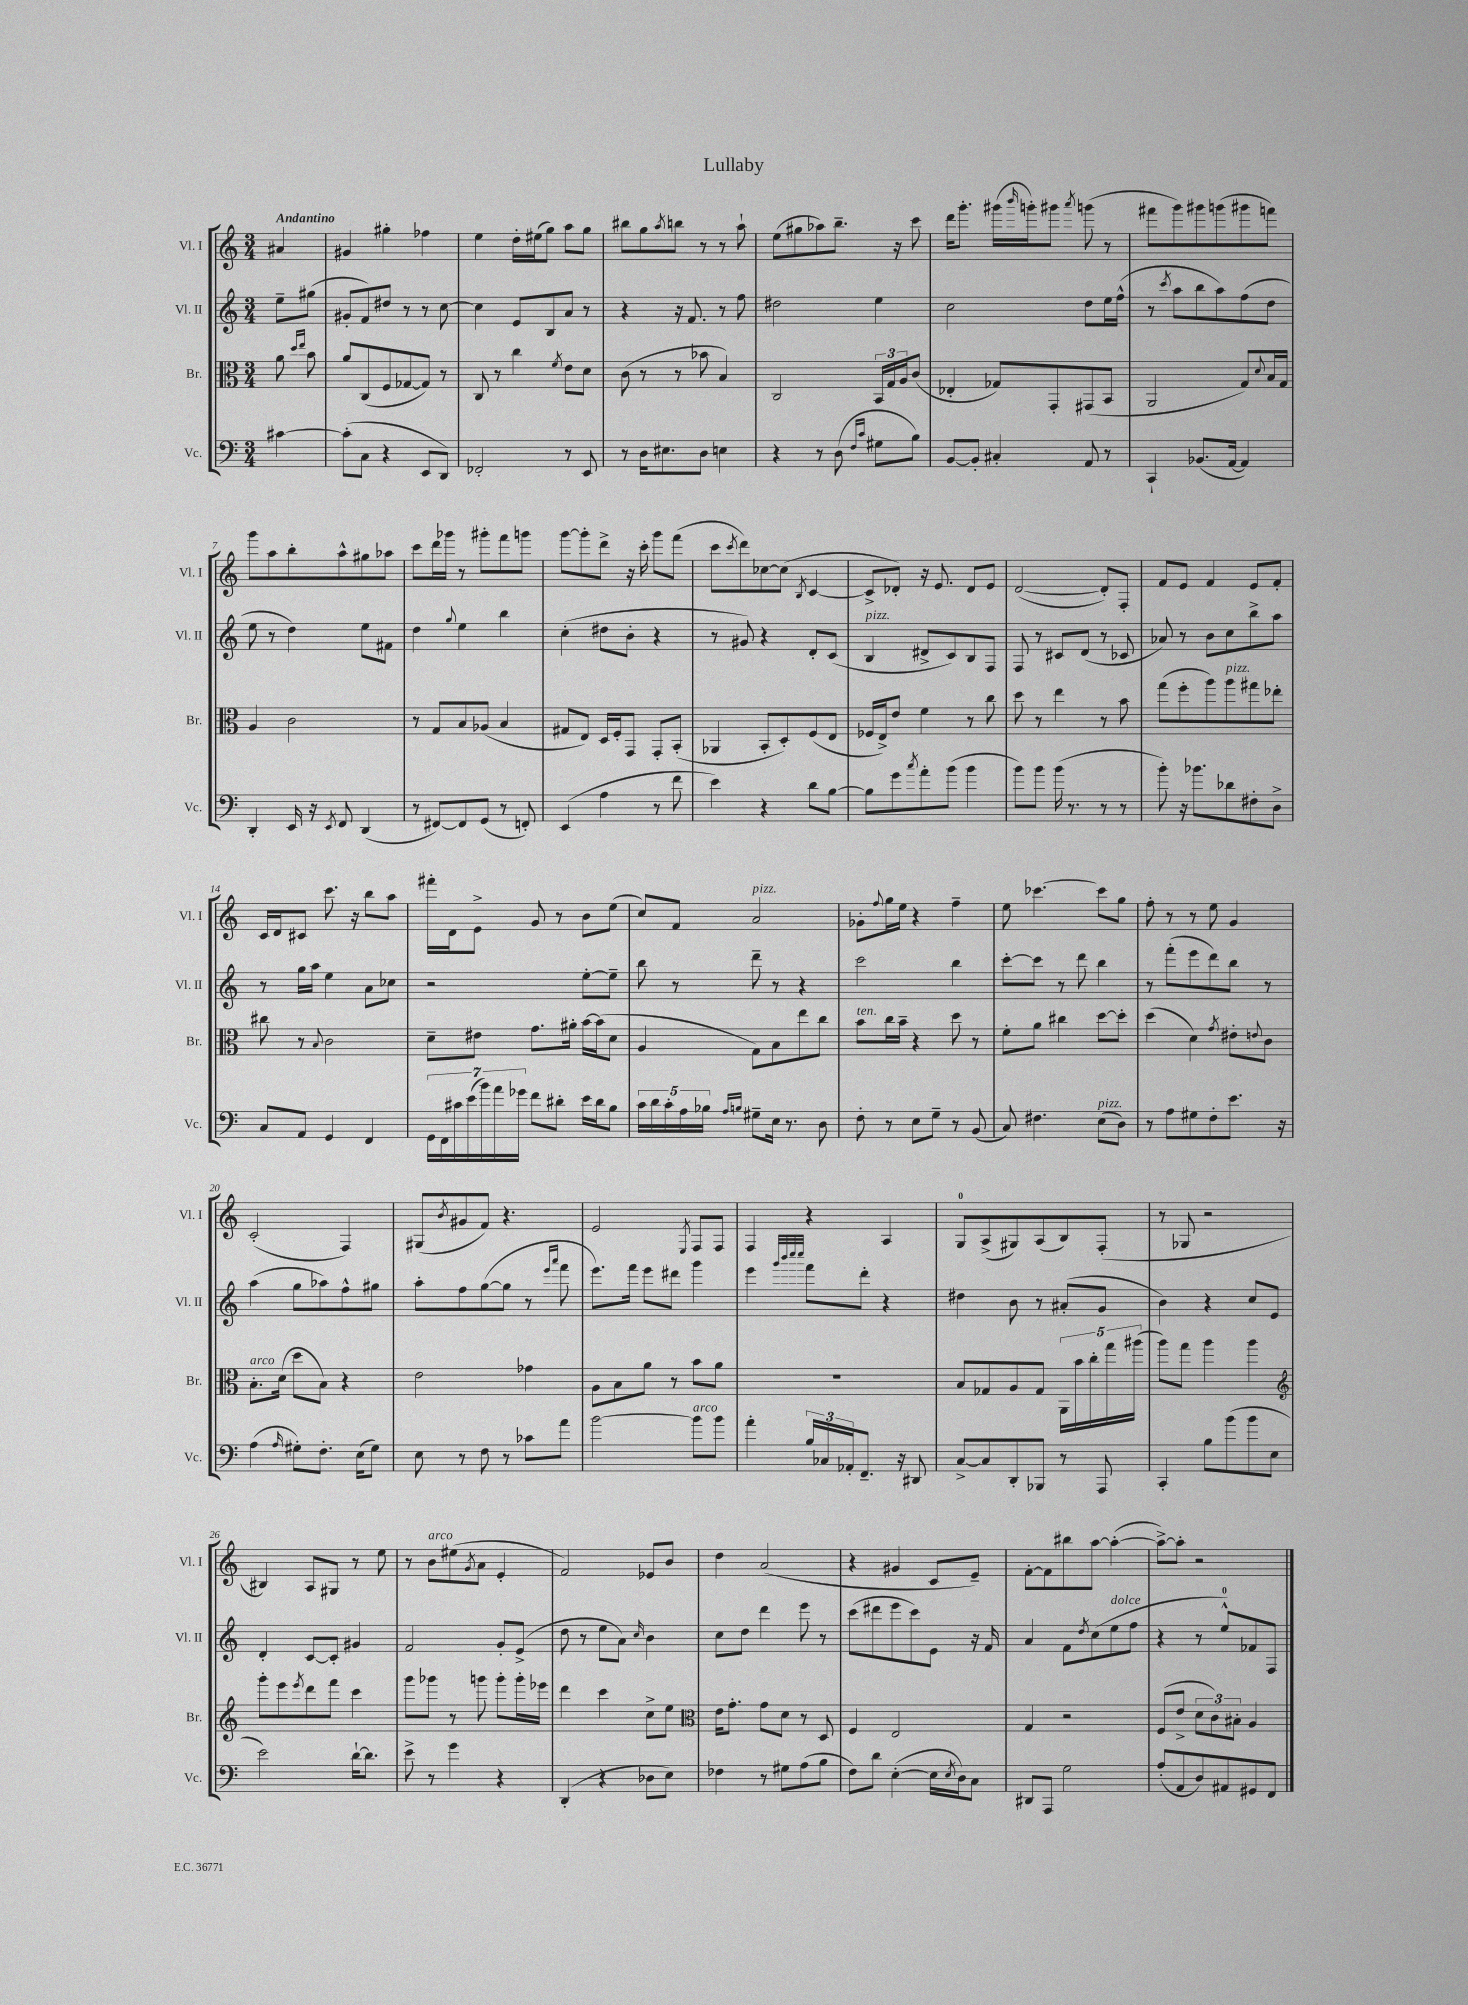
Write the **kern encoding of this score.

**kern	**kern	**kern	**kern
*staff4	*staff3	*staff2	*staff1
*clefF4	*clefC3	*clefG2	*clefG2
*k[]	*k[]	*k[]	*k[]
*M3/4	*M3/4	*M3/4	*M3/4
[4c#\	8a\	8ee~\L	4a#/
.	16qqdd/LL	.	.
.	16qqee/JJ	.	.
.	8b\	(8gg#\J	.
=	=	=	=
(8c#'\]L	8a/L	8g#'/L	4g#/
8C\J	(8C/	8f/)	.
4r	8F/	8dd#/J	4gg#'\
.	[8G-/	8r	.
8EE/L	8G-/]J)	8r	4ff-\
8DD/J)	8r	[8cc\	.
=	=	=	=
2FF-'/	8C/	4cc\]	4ee\
.	8r	.	.
.	4cc\	8e/L	16dd'\LL
.	.	.	(16ee#\J
.	.	8B/	8gg\J)
.	8qf/	.	.
8r	8e\L	8a/J	8aa\L
8EE/	8d\J	8r	8gg\J
=	=	=	=
8r	(8c\	4r	8bb#\L
16D\LK	8r	.	8gg\
8.E#\	.	.	.
.	.	.	8qaa/
.	8r	16r	8bb\J
.	.	8.f/	.
8D\J	8b-\	.	8r
4E\	4B/)	8r	8r
.	.	8ff\	8aa`\
=	=	=	=
4r	2C/	2dd#\	(8ee\L
.	.	.	8gg#\
8r	.	.	8aa-\)
(8D\	.	.	8.bb~\J
16qqF/LL	.	.	.
16qqc/JJ	.	.	.
8G#\L	24BB/LL	4ee\	.
.	24G/	.	.
.	.	.	16r
.	24A/J	.	.
8B\J)	(8c/J	.	8ccc\
=	=	=	=
[8BB/L	4E-'/	2cc\	16ddd\LK
.	.	.	8.ggg'\J
8BB'/]J	.	.	.
4C#'/	8G-/L)	.	(16ggg#\LL
.	.	.	16qqbbb/
.	.	.	16ggg'\J)
.	8GG'/	.	8ggg#\J
.	.	.	8qaaa/
8AA/	(8GG#/	8dd\L	(8ggg\
8r	8BB/J	16ee\L	8r
.	.	(16ff^^\JJ	.
=	=	=	=
4CC`/	2AA/	8r	8fff#\L
.	.	8qccc/	.
.	.	8aa\L	8ggg\)
(8.BB-/L	.	8bb\	8ggg#\
.	.	8aa\)	(8ggg\
[16AA/Jk	.	.	.
4AA/])	8G/L)	(8ff\	8ggg#\
.	8qqd/	.	.
.	16B/L	8dd\J	8fff\J)
.	16G/JJ	.	.
=	=	=	=
4DD'/	4A/	8ee\	8ggg\L
.	.	8r	8aa\
16EE/	2c\	4dd\)	8bb'\
16r	.	.	.
8qEE/	.	.	.
8FF/	.	.	8aa^^\
(4DD/	.	8ee\L	8gg#\
.	.	8f#\J	8aa-\J
=	=	=	=
8r	8r	4dd\	8ccc\L
[8FF#/L)	8G/L	.	16ddd\L
.	.	.	16ggg-\JJ
.	.	8qqgg/	.
8FF#/]	8B/	4ee\	8r
(8GG/J	(8A-/J	.	8ggg#'\L
8r	4B/	4bb\	8fff\
8FF'/)	.	.	8ggg\J
=	=	=	=
(4EE/	8G#/L	(4cc'\	[8ggg\L
.	8E/J)	.	8ggg'\]
4A\	16D/LL	8dd#\L	8ddd^\J
.	16F'/J	.	.
.	8GG/J	8b'\J	16r
.	.	.	16ccc'\
8r	8GG'/L	4r	8ggg\L
8f\	(8BB'/J	.	(8fff\J
=	=	=	=
4e\)	4AA-/	8r	8ccc\L
.	.	.	8qccc/
.	.	8g#/)	8ddd\)
4r	8BB'/L	4r	[8cc-\
.	8D'/)	.	(8cc-\]J
.	.	.	8qB/
8d\L	(8F/	8d'/L	[4c/
[8B\J	8E/J	(8c/J	.
=	=	=	=
8B\]L	16F-/LL	4B/	8c^/]L
.	16E^/J)	.	.
8g\	8e/J	.	8d-'/J)
8qcc/	.	.	.
8a'\	4f\	8d#^/L	16r
.	.	.	8.e/
(8b\J	.	8c/)	.
4b\	8r	8B/	8d-/L
.	8cc\	8F/J	8e/J
=	=	=	=
8b\L)	8dd\	8F/	([2d/
8b\J	8r	8r	.
(16b\	4ee\	8c#/L	.
8.r	.	.	.
.	.	(8d/J	.
8r	8r	8r	8d'/]L)
8r	8b\	8c-/	8F'/J
=	=	=	=
8b'\)	(8gg\L	8a-/)	8f/L
16r	8ff'\	8r	8e/J
8.b-\L	.	.	.
.	8aa\)	8b\L	4f/
8d-\	8aa\	8cc\	.
8F#'\	8gg#\	8bb^\	8e/L
8D^\J	8ee-'\J	8aa\J	8f'/J
=	=	=	=
8C/L	8cc#\	8r	16c/LL
.	.	.	16d/J
8AA/J	8r	16gg\LL	8c#/J
.	.	16aa\JJ	.
.	8qqB/	.	.
4GG/	2c\	4ee\	8.ccc\
.	.	.	16r
4FF/	.	8a\L	8bb\L
.	.	8cc-\J	8aa\J
=	=	=	=
28GG\LL	8d~\L	2r	16fff#'\LL
28FF\	.	.	.
.	.	.	16d\J
28c#\	.	.	.
(28e\	.	.	.
.	8e#\J	.	8e^\J
28b\)	.	.	.
28a\	.	.	.
28g-\JJ	.	.	.
8f\L	8.g\L	.	8g/
8d#'\J	.	.	8r
.	16a#'\Jk	.	.
16e\LL	[16b\LL	[8ee'\L	8b\L
16d#\J	(16b\]J	.	.
8B\J	8d\J	8ee~\]J	(8ee\J
=	=	=	=
20c\LL	4A/	8bb\	8cc/L)
20d\	.	.	.
20c'\	.	.	.
.	.	8r	8f/J
20A\	.	.	.
20B-\JJ	.	.	.
16qqA/LL	.	.	.
16qqB/JJ	.	.	.
8G#~\L	8G\L)	8ddd~\	2a/
16E\Jk	8B\	8r	.
8.r	.	.	.
.	8ee\	4r	.
8D\	8cc\J	.	.
=	=	=	=
8F'\	8b\L	2ccc\	8g-'\L
.	.	.	8qqff/
8r	16cc\L	.	16gg\L
.	16b~\JJ	.	16ee\JJ
8E\L	4r	.	4r
8G~\J	.	.	.
8r	8dd\	4bb\	4ff~\
(8BB/	8r	.	.
=	=	=	=
8C/)	8f'\L	[8ccc'\L	8ee\
4.F#\	8a\J	8ccc\]J	[4.ccc-\
.	4cc#\	8r	.
.	.	8ddd\	.
(8E\L	[8dd\L	4bb\	8ccc-\]L
8D\J)	8dd'\]J	.	8gg\J
=	=	=	=
8r	(4dd\	8r	8ff'\
8A\L	.	(8fff'\L	8r
8G#\	4d\)	8eee\	8r
8F'\	.	8ddd\)	8ee\
.	8qg/	.	.
8.e\J	8e#'\L	8bb\J	4g/
.	8qqe/	.	.
.	8c\J	8r	.
16r	.	.	.
=	=	=	=
(4A\	8.B'\L	(4aa\	(2c'/
.	(16d\Jk	.	.
16qqA/	.	.	.
8G#'\L)	8dd\L	8gg\L	.
8.F'\J	8B\J)	8aa-\)	.
.	4r	8ff^^\	4F/)
(16E\LK	.	.	.
8G#\J)	.	8gg#\J	.
=	=	=	=
8E\	2e\	8aa'\L	(8G#/L
.	.	.	8qb/
8r	.	8ff\	8g#/
8F\	.	([8gg\	8f/J)
8r	.	8gg\]J	4.r
8c-\L	4g-\	8r	.
.	.	16qqeee/LL	.
.	.	16qqaaa/JJ	.
8a\J	.	8fff\	.
=	=	=	=
[2b\	8A\L	8.eee\L)	2e/
.	8B\	.	.
.	.	16fff\Jk	.
.	8a\J	8eee\L	.
.	8r	8ddd#\J	.
.	.	.	8qE/
8b\]L	8b\L	4ggg\	8F/L
8b\J	8a\J	.	8F/J
=	=	=	=
4a'\	2.r	4eee\	4F/
.	.	32qqggg/LLL	.
.	.	32qqbbb/	.
.	.	32qqcccc/	.
.	.	32qqcccc/JJJ	.
24B/LL	.	8fff\L	4r
24C-/	.	.	.
24AA-'/J	.	.	.
8.FF~/J	.	8ddd'\J	.
.	.	4r	4A/
16r	.	.	.
8DD#/	.	.	.
=	=	=	=
[8C^/L	8B/L	4dd#\	8G/L
8C/]	8G-/	.	(8A^/
8DD'/	8A/	8b\	8G#/)
8BBB-/J	8G-/J	8r	(8A/
8r	20AA\LL	(8a#'/L	8B/)
.	20b\	.	.
.	20cc'\	.	.
8AAA/	.	8g/J	(8F'/J
.	20gg\	.	.
.	(20aa#\JJ	.	.
=	=	=	=
4CC'/	8aa\L)	4b\)	8r
.	8gg\J	.	8G-/
8B\L	4aa\	4r	2r
(8b\	.	.	.
8b\	4aa\	8cc/L	.
8E\J	.	8e/J	.
=	=	=	=
*	*clefG2	*	*
2e\)	8ggg'\L	4d'/	4B#/)
.	8eee\	.	.
.	8qeee/	.	.
.	8ddd\	[8c/L	8A/L
.	8fff\J	8c'/]J	8G#/J
[16d`\LK	4ccc\	4g#/	8r
8.d\]J	.	.	.
.	.	.	8ee\
=	=	=	=
8e^\	8ggg\L	2f/	8r
8r	8ggg-\J	.	8b\L
4g\	8r	.	(8ee#\
.	.	.	8qg/
.	8ggg\	.	8a\J
4r	8ggg'\L	8g'/L	4e'/
.	16ggg'\L	(8e^/J	.
.	16eee-\JJ	.	.
=	=	=	=
(4DD'/	4ddd\	8dd\	2f/)
.	.	8r	.
4r	4ccc\	8ee\L	.
.	.	8a\J)	.
.	.	16qqcc/	.
8D-\L	8cc^\L	4b\	8e-/L
8E\J)	8ee\J	.	8b/J
=	=	=	=
*	*clefC3	*	*
4F-\	16e\LK	8cc\L	4dd\
.	8.g'\J	.	.
.	.	8dd\J	.
8r	8g\L	4ddd\	(2a/
8G#\L	8d\J	.	.
(8A\	8r	8eee\	.
8B\J	8D/	8r	.
=	=	=	=
8F\L)	4F/	(8ccc\L	4r
8d\J	.	8ddd#\	.
([4E'\	2E/	8eee\	4g#/
.	.	8ccc\)	.
16E\]LL	.	8e\J	8c/L
8qE/	.	.	.
16D\J)	.	.	.
8C\J	.	16r	8e~/J)
.	.	16f/	.
=	=	=	=
8DD#/L	4G/	4a/	[8f'\L
8AAA/J	.	.	8f\]
2G\	2r	8f\L	8bb#\
.	.	8qdd/	.
.	.	(8cc\	[8aa\J
.	.	8ee\	(4aa'\_
.	.	8ff\J	.
=	=	=	=
(8A'/L	(8F/L	4r	8aa^\_L)
8AA/	8e^/J	.	8aa'\]J
8D/)	12d\L	8r	2r
.	12c\)	.	.
8AA#/	.	8ee^^/L)	.
.	12B#'\J	.	.
8GG#/	4A/	8f-/	.
8FF/J	.	8F/J	.
==	==	==	==
*-	*-	*-	*-
